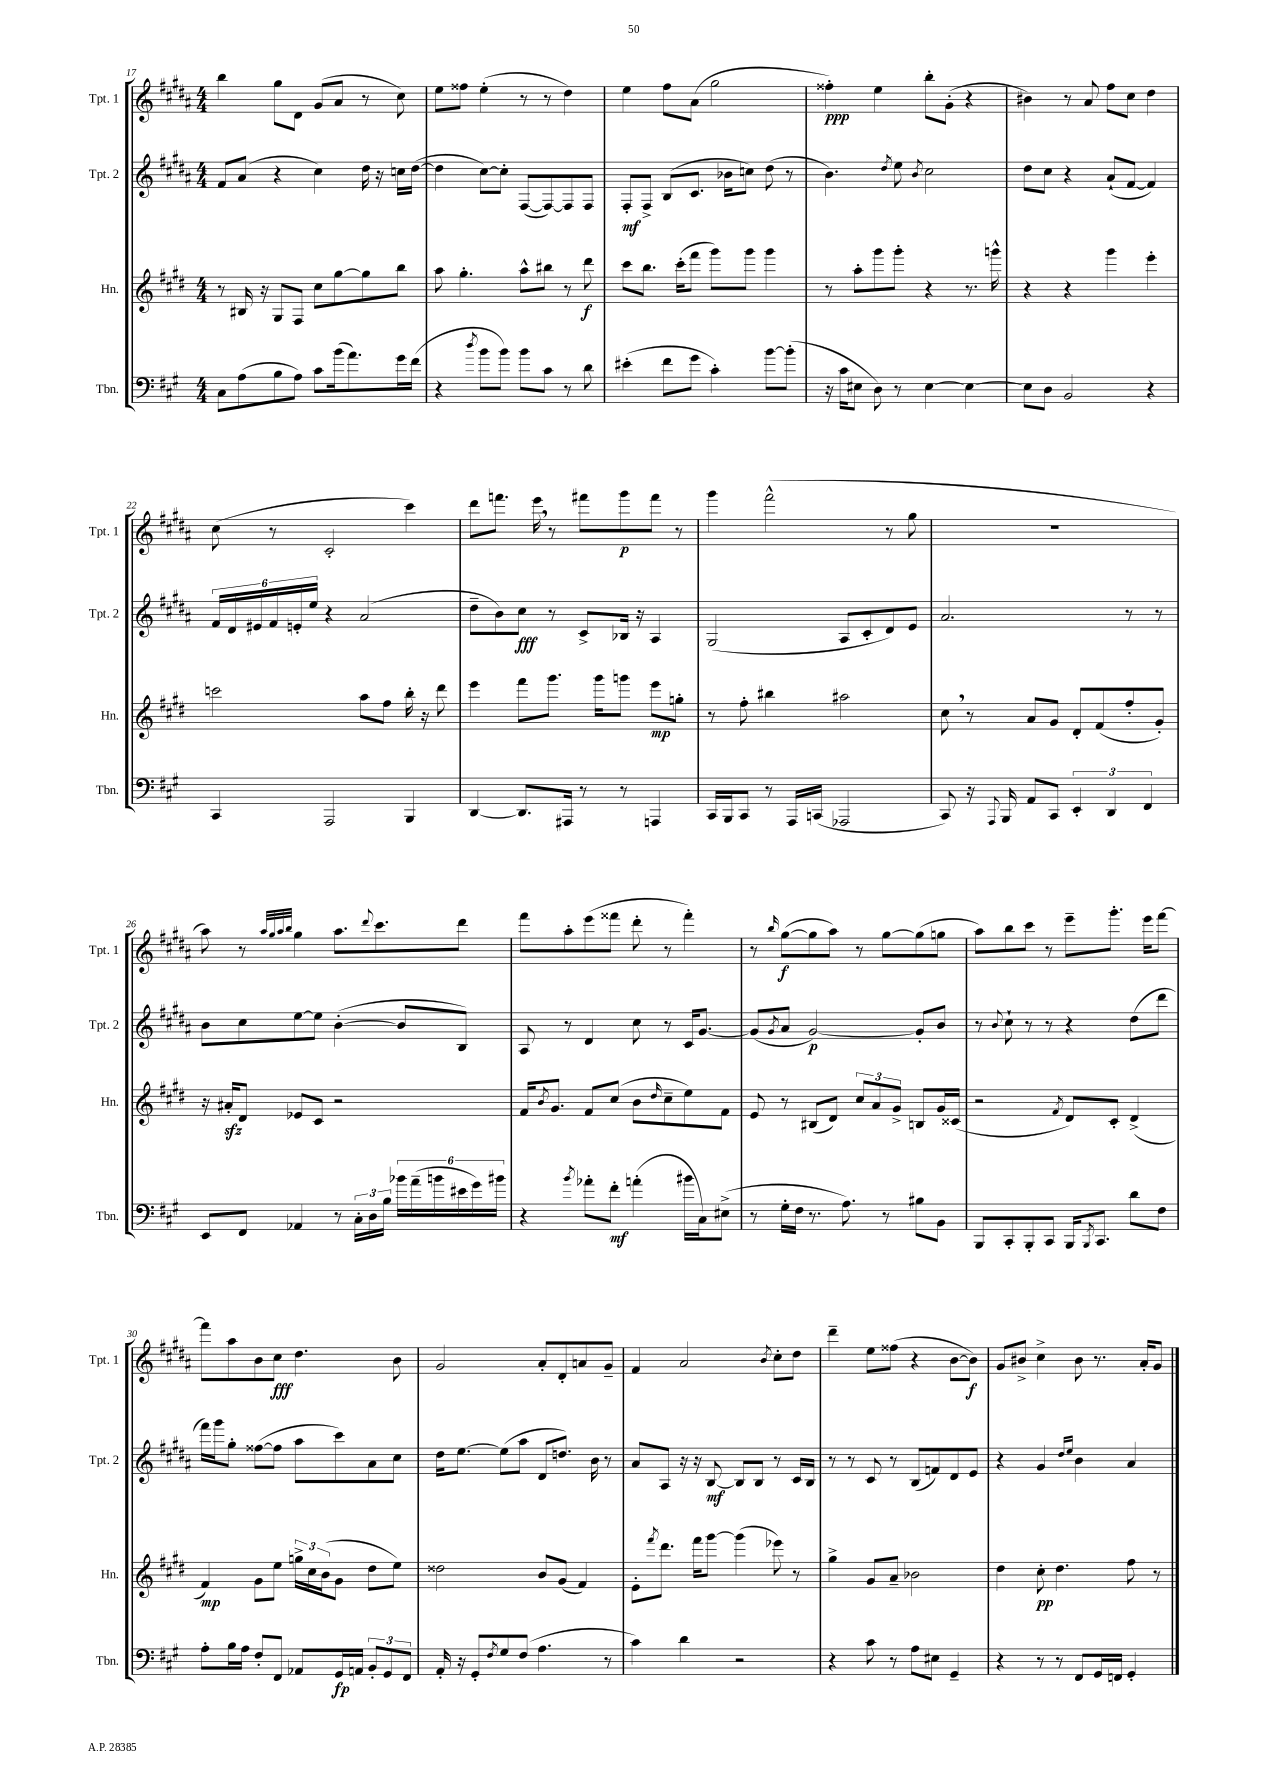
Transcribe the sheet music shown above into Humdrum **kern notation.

**kern	**kern	**kern	**kern
*staff4	*staff3	*staff2	*staff1
*clefF4	*clefG2	*clefG2	*clefG2
*k[f#c#g#]	*k[f#c#g#d#]	*k[f#c#g#d#a#]	*k[f#c#g#d#a#]
*M4/4	*M4/4	*M4/4	*M4/4
8C#	8r	8f#	4bb
(8A	16B#	(8a#	.
.	16r	.	.
8B	8G#	4r	8gg#
8A)	8F#	.	8d#
8c#	8cc#	4cc#)	(8g#
(16b	[8gg#	.	8a#
8.a)	.	.	.
.	8gg#]	16dd#	8r
.	.	16r	.
16g#	8bb	16cc	8cc#)
(16f#	.	([16dd#	.
=	=	=	=
4r	8aa	4dd#]	8ee
.	4.gg#'	.	8ff##
8qdd	.	.	.
8b	.	[8cc#)	(4ee'
8b)	.	8cc#']	.
8b	8aa^^	([8F#	8r
8c#	8bb#	8F#_)	8r
8r	8r	8F#]	4dd#)
8d	8ddd#	8F#	.
=	=	=	=
(4e#'	8ccc#	8F#'	4ee
.	8.bb	8F#^	.
8f#	.	(8B	8ff#
.	(16ccc#'	.	.
8g#	8fff#	8.c#	(8a#
4c#')	8ggg#)	.	2gg#
.	.	16b-	.
.	8ggg#	8cc)	.
[8b	4ggg#	(8dd#	.
(8b']	.	8r	.
=	=	=	=
16r	8r	4.b)	4ff##')
16c#	.	.	.
8E#	8aa'	.	.
8D)	8ggg#	.	4ee
.	.	8qdd#	.
8r	8ggg#'	8ee	.
.	.	8qb	.
[4E#	4r	2cc#	8bb'
.	.	.	(8g#'
4E#_	8.r	.	4r
.	16ggg^^	.	.
=	=	=	=
8E#]	4r	8dd#	4b#)
8D	.	8cc#	.
2BB	4r	4r	8r
.	.	.	8a#
.	4ggg#	(8a#`	8ff#
.	.	[8f#	8cc#
4r	4eee'	4f#])	4dd#
=	=	=	=
4CC#	2ccc	24f#	(8cc#
.	.	24d#	.
.	.	24e#	.
.	.	24f#	8r
.	.	24e'	.
.	.	24ee	.
2AAA	.	4r	2c#'
.	8aa	(2a#	.
.	8ff#	.	.
4BBB	16bb'	.	4ccc#)
.	16r	.	.
.	8ddd#	.	.
=	=	=	=
[4DD	4eee	8dd#~	8ddd#
.	.	8b)	8.fff
8.DD]	8fff#	8cc#	.
.	.	.	16eee
.	8.ggg#	8r	8r
16AAA#	.	.	.
8r	.	8c#^	8fff#
.	16ggg#	.	.
8r	8ggg	16B-	8ggg#
.	.	16r	.
4AAA	8eee	4A#	8fff#
.	8gg'	.	8r
=	=	=	=
16CC#	8r	(2G#	4ggg#
16BBB	.	.	.
8CC#	8ff#'	.	.
8r	4bb#	.	(2fff#^^
16AAA	.	.	.
(16CC	.	.	.
2AAA-	2aa#	8A#	.
.	.	8c#'	.
.	.	8d#)	8r
.	.	8e	8gg#
=	=	=	=
8CC#)	8cc#	2.a#	1r
16r	8r	.	.
8qqAAA	.	.	.
16BBB	.	.	.
8AA	8a	.	.
8CC#	8g#	.	.
6EE'	8d#'	.	.
.	(8f#	.	.
6DD	.	.	.
.	8ff#'	8r	.
6FF#	.	.	.
.	8g#')	8r	.
=	=	=	=
8EE	16r	8b	8aa#)
.	16a#'	.	.
8FF#	8d#	8cc#	8r
.	.	.	32qqaa#
.	.	.	32qqgg#
.	.	.	32qqaa#
.	.	.	32qqbb
4AA-	8e-	[8ee	4gg#
.	8c#	8ee]	.
8r	2r	([4b'	8.aa#
24C#'	.	.	.
24D	.	.	.
.	.	.	8qqddd#
.	.	.	8.ccc#
24B	.	.	.
24b-	.	8b]	.
(24a~	.	.	.
24b	.	.	.
24e#	.	8B)	8ddd#
24g#)	.	.	.
24b#	.	.	.
=	=	=	=
4r	16f#	8A#	8fff#
.	8qb	.	.
.	8.g#	.	.
.	.	8r	8aa#'
8qb	.	.	.
8a-'	8f#	4d#	(8eee
8f#'	(8cc#	.	8fff##
(4a'	8b	8cc#	8ddd#'
.	16qqdd#	.	.
.	8cc#~	8r	8r
16b#	8ee)	16c#	4fff##')
16C#)	.	[8.g#	.
(8E#^	8f#	.	.
=	=	=	=
8r	8e	(8g#]	8r
.	.	8qg#	16qqbb
16G#'	8r	8a#	([8gg#
16F#	.	.	.
8.r	(8B#	[2g#)	8gg#]
.	8d#)	.	8aa#)
8.A)	.	.	.
.	12cc#	.	8r
.	12a	.	.
8r	.	.	[8gg#
.	12g#^	.	.
8B#	8B	8g#']	(8gg#]
8BB	16g#	8b	8gg
.	(16c##	.	.
=	=	=	=
8BBB	2r	8r	8aa#)
.	.	8qqb	.
8CC#'	.	8cc#`	8bb
8BBB'	.	8r	8ccc#
8CC#	.	8r	8r
.	8qf#	.	.
16BBB	8d#)	4r	8eee~
8qBBB	.	.	.
8.CC#	.	.	.
.	8c#'	.	8.ggg#'
8d	(4d#^	(8dd#	.
.	.	.	16eee
8F#	.	8ddd#	[8fff#
=	=	=	=
8A'	4f#)	16fff#)	8fff#]
.	.	16ggg#	.
16B	.	8gg#'	8aa#
16A	.	.	.
8F#'	8g#	([8ff##	8b
8FF#	8ee	8ff##]	8cc#
8AA-	24gg^	8aa#	4.dd#
.	24cc#	.	.
.	(24b	.	.
16GG#	8g#	8ccc#)	.
16AA	.	.	.
12BB'	8dd#	8a#	.
12GG#	.	.	.
.	8ee)	8cc#	8b
12FF#	.	.	.
=	=	=	=
16AA'	2dd##	16dd#	2g#
16r	.	[8.ee	.
8GG#'	.	.	.
8qF#	.	.	.
8G#	.	(8ee]	.
(8F#	.	8aa#	.
4.A	8b	8d#	8a#'
.	(8g#	8.dd)	8d#'
.	4f#)	.	8a
.	.	16b	.
8r	.	8r	8g#~
=	=	=	=
4c#)	8e'	8a#	4f#
.	8qfff#	.	.
.	8.ddd#	8A#	.
4d	.	16r	2a#
.	16fff#	16r	.
.	[8ggg#	[8B	.
2r	(4ggg#]	8B]	.
.	.	8B	.
.	.	.	8qb
.	8eee-)	8r	8cc#'
.	8r	16c#	8dd#
.	.	16B	.
=	=	=	=
4r	4gg#^	8r	4ddd#~
.	.	8r	.
8c#	8g#	8c#	8ee
8r	8a~	8r	(8ff##
8A	2b-	(8B	4r
8E#	.	8f)	.
4GG#~	.	8d#	[8b
.	.	8e	8b])
=	=	=	=
4r	4dd#	4r	8g#
.	.	.	8b#^
8r	8cc#'	4g#	4cc#^
8r	4.dd#	.	.
.	.	16qqdd#	.
.	.	16qqee	.
8FF#	.	4b	8b#
16GG#	.	.	8.r
16FF	.	.	.
4GG#'	8ff#	4a#	.
.	.	.	16a#'
.	8r	.	8g#
==	==	==	==
*-	*-	*-	*-
